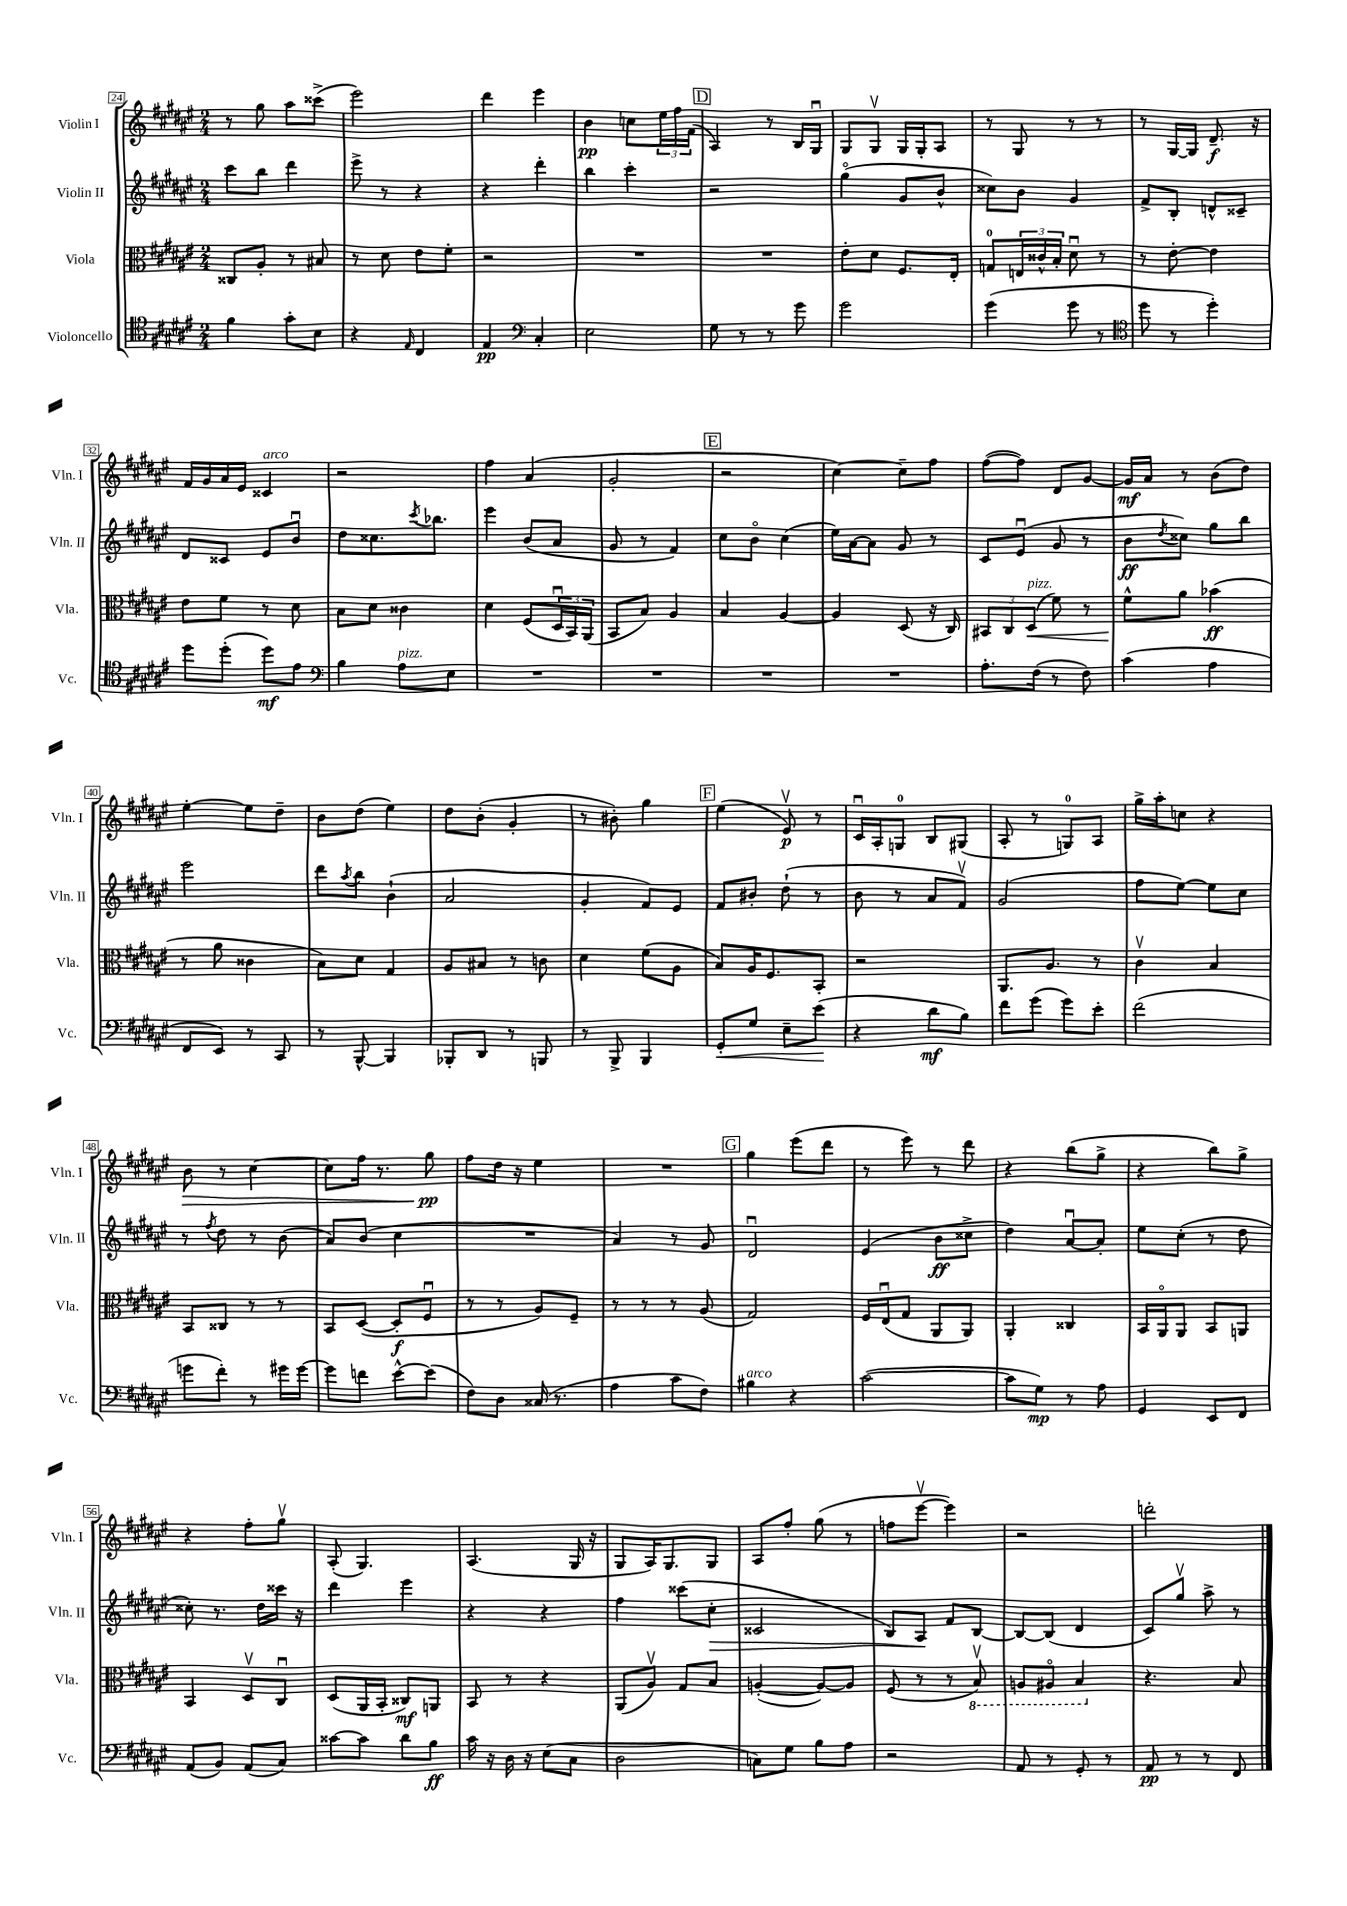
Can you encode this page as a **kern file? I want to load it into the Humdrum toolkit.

**kern	**dynam	**kern	**dynam	**kern	**dynam	**kern	**dynam
*part4	*part4	*part3	*part3	*part2	*part2	*part1	*part1
*staff4	*staff4	*staff3	*staff3	*staff2	*staff2	*staff1	*staff1
*I"Violoncello	*	*I"Viola	*	*I"Violin II	*	*I"Violin I	*
*I'Vc.	*	*I'Vla.	*	*I'Vln. II	*	*I'Vln. I	*
*clefC4	*	*clefC3	*	*clefG2	*	*clefG2	*
*k[f#c#g#d#a#e#]	*	*k[f#c#g#d#a#e#]	*	*k[f#c#g#d#a#e#]	*	*k[f#c#g#d#a#e#]	*
*M2/4	*	*M2/4	*	*M2/4	*	*M2/4	*
=24	=24	=24	=24	=24	=24	=24	=24
4f#\	.	8C##X/L	.	8ccc#\L	.	8r	.
.	.	8A#'/J	.	8bb\J	.	8gg#\	.
8g#'\L	.	8r	.	4ddd#\	.	8aa#\L	.
8B\J	.	8B#X/	.	.	.	(8ccc##X^\J	.
=25	=25	=25	=25	=25	=25	=25	=25
4r	.	8r	.	8eee#^\	.	2eee#\)	.
.	.	8d#\	.	8r	.	.	.
16qqE#/	.	.	.	.	.	.	.
4C#/	.	8e#\L	.	4r	.	.	.
.	.	8f#'\J	.	.	.	.	.
=26	=26	=26	=26	=26	=26	=26	=26
4E#/	pp	2r	.	4r	.	4ddd#\	.
*clefF4	*	*	*	*	*	*	*
4C#'/	.	.	.	4ddd#'\	.	4eee#\	.
=27	=27	=27	=27	=27	=27	=27	=27
2E#\	.	2r	.	4bb\	.	4b\	pp
.	.	.	.	4ccc#'\	.	8ccn\L	.
.	.	.	.	.	.	24ee#\L	.
.	.	.	.	.	.	24ff#\	.
.	.	.	.	.	.	(24f#\JJ	.
!!LO:REH:place=s1:t=D
=28	=28	=28	=28	=28	=28	=28	=28
8G#\	.	2r	.	2r	.	4A#/)	.
8r	.	.	.	.	.	.	.
8r	.	.	.	.	.	8r	.
8g#\	.	.	.	.	.	16B/LL	.
.	.	.	.	.	.	16G#u/JJ	.
=29	=29	=29	=29	=29	=29	=29	=29
2g#\	.	8e#'\L	.	(4gg#\	.	8G#/L	.
.	.	8d#\J	.	.	.	8G#v/J	.
.	.	8.F#/L	.	8g#/L	.	16G#/LL	.
.	.	.	.	.	.	16G#'/J	.
.	.	.	.	8b^^/J	.	8A#/J	.
.	.	16E#'/Jk	.	.	.	.	.
=30	=30	=30	=30	=30	=30	=30	=30
(4g#\	.	8Gn/L	.	8cc##X\L)	.	8r	.
.	.	24En/L	.	8b\J	.	8G#/	.
.	.	24c##X^^/	.	.	.	.	.
.	.	24B'/JJ	.	.	.	.	.
8g#\	.	8d#u\	.	4g#/	.	8r	.
8r	.	8r	.	.	.	8r	.
=31	=31	=31	=31	=31	=31	=31	=31
*clefC4	*	*	*	*	*	*	*
8dd#\	.	8r	.	8f#^/L	.	8r	.
8r	.	[8e#'\	.	8B'/J	.	[16G#/LL	.
.	.	.	.	.	.	16G#/JJ]	.
4dd#'\)	.	4e#\]	.	8dn^^/L	.	8.d#~/	f
.	.	.	.	8c##X~/J	.	.	.
.	.	.	.	.	.	16r	.
!!LO:LB:g=z
=32	=32	=32	=32	=32	=32	=32	=32
8dd#\L	.	8e#\L	.	8d#/L	.	16f#/LL	.
.	.	.	.	.	.	16g#/	.
(8dd#'\J	.	8f#\J	.	8c##X/J	.	16a#/	.
.	.	.	.	.	.	16e#/JJ	.
!	!	!	!	!	!	!LO:TX:a:i:t=arco	!
8dd#\L)	mf	8r	.	8e#/L	.	4c##X/	.
8e#\J	.	8d#\	.	8bu/J	.	.	.
=33	=33	=33	=33	=33	=33	=33	=33
*clefF4	*	*	*	*	*	*	*
4B\	.	8B\L	.	8dd#\L	.	2r	.
.	.	8d#\J	.	8.cc##X\	.	.	.
!LO:TX:a:i:t=pizz.	!	!	!	!	!	!	!
8A#\L	.	4c##X\	.	.	.	.	.
.	.	.	.	8qccc#/	.	.	.
.	.	.	.	8.bb-X\J	.	.	.
8E#\J	.	.	.	.	.	.	.
=34	=34	=34	=34	=34	=34	=34	=34
2r	.	4d#\	.	4eee#\	.	4ff#\	.
.	.	(8F#/L	.	(8b/L	.	(4a#/	.
.	.	24D#u/L	.	8a#/J	.	.	.
.	.	24BB/)	.	.	.	.	.
.	.	(24AA#/JJ	.	.	.	.	.
=35	=35	=35	=35	=35	=35	=35	=35
2r	.	8BB/L	.	8g#/	.	2g#'/	.
.	.	8B/J)	.	8r	.	.	.
.	.	4A#/	.	4f#/)	.	.	.
!!LO:REH:place=s1:t=E
=36	=36	=36	=36	=36	=36	=36	=36
2r	.	4B/	.	8cc#\L	.	2r	.
.	.	.	.	8b\J	.	.	.
.	.	[4A#/	.	(4cc#\	.	.	.
=37	=37	=37	=37	=37	=37	=37	=37
2r	.	4A#/]	.	16ee#\LL)	.	[4cc#\)	.
.	.	.	.	[16a#\J	.	.	.
.	.	.	.	8a#\J]	.	.	.
.	.	(8D#/	.	8g#/	.	8cc#~\L]	.
.	.	16r	.	8r	.	8ff#\J	.
.	.	16C#/)	.	.	.	.	.
=38	=38	=38	=38	=38	=38	=38	=38
8.A#'\L	.	12BB#X/L	.	8c#/L	.	([8ff#\L	.
.	.	12C#/	.	.	.	.	.
.	.	.	.	(8e#u/J	.	8ff#\J])	.
!	!	!LO:TX:a:i:t=pizz.	!	!	!	!	!
!	!	!	!LO:HP:b	!	!	!	!
.	.	(12D#/J	<	.	.	.	.
(16F#\Jk	.	.	.	.	.	.	.
8r	.	8f#\)	.	8g#/	.	8d#/L	.
8F#\)	.	8r	.	8r	.	[8g#/J	.
=39	=39	=39	=39	=39	=39	=39	=39
(4c#\	.	8f#^^\L	.	8b\L	ff	16g#/LL]	mf
.	.	.	.	.	.	16a#/JJ	.
.	.	.	.	8qdd#/	.	.	.
.	.	8a#\J	[	8cc##X\J)	.	8r	.
4A#\	.	(4b-X\	ff	8gg#\L	.	(8b\L	.
.	.	.	.	8bb\J	.	8dd#\J)	.
!!LO:LB:g=z
=40	=40	=40	=40	=40	=40	=40	=40
8FF#/L	.	8r	.	2eee#\	.	[4ee#'\	.
8EE#/J)	.	8a#\	.	.	.	.	.
8r	.	4c##X\	.	.	.	8ee#\L]	.
8CC#/	.	.	.	.	.	8dd#~\J	.
=41	=41	=41	=41	=41	=41	=41	=41
8r	.	8B\L)	.	8ddd#\L	.	8b\L	.
.	.	.	.	8qaa#/	.	.	.
[8BBB^^/	.	8d#\J	.	8bb\J	.	(8dd#\J	.
4BBB/]	.	4G#/	.	(4b`\	.	4ee#\)	.
=42	=42	=42	=42	=42	=42	=42	=42
8BBB-X'/L	.	8A#/L	.	2a#/	.	8dd#\L	.
8DD#/J	.	8B#X/J	.	.	.	(8b'\J	.
8r	.	8r	.	.	.	4g#'/	.
8BBBn/	.	8cn\	.	.	.	.	.
=43	=43	=43	=43	=43	=43	=43	=43
8r	.	4d#\	.	4g#'/	.	8r	.
8BBB^/	.	.	.	.	.	8b#X'\)	.
4BBB/	.	(8f#\L	.	8f#/L)	.	4gg#\	.
.	.	8A#\J	.	8e#/J	.	.	.
!!LO:REH:place=s1:t=F
=44	=44	=44	=44	=44	=44	=44	=44
!	!LO:HP:b	!	!	!	!	!	!
8GG#'/L	<	8B/L)	.	8f#/L	.	(4ee#\	.
8G#/J	.	16A#/K	.	8b#X'/J	.	.	.
.	.	8.F#/	.	.	.	.	.
8E#~\L	.	.	.	(8dd#`\	.	8e#v/)	p
(8e#\J	.	8BB'/J	.	8r	.	8r	.
.	[	.	.	.	.	.	.
=45	=45	=45	=45	=45	=45	=45	=45
4r	.	2r	.	8b\	.	16c#u/LL	.
.	.	.	.	.	.	16A#'/J	.
.	.	.	.	8r	.	8Gn/J	.
8d#\L	mf	.	.	8a#/L	.	8B/L	.
8B\J)	.	.	.	8f#v/J)	.	(8G#X/J	.
=46	=46	=46	=46	=46	=46	=46	=46
8f#\L	.	8.AA#/L	.	(2g#/	.	8A#'/	.
(8g#\J	.	.	.	.	.	8r	.
.	.	8.A#/J	.	.	.	.	.
8g#\L)	.	.	.	.	.	8Gn/L)	.
8e#'\J	.	8r	.	.	.	8A#/J	.
=47	=47	=47	=47	=47	=47	=47	=47
(2f#\	.	4c#v\	.	8ff#\L	.	16gg#^\LL	.
.	.	.	.	.	.	16aa#'\J	.
.	.	.	.	[8ee#\J)	.	8ccn\J	.
.	.	4B/	.	8ee#\L]	.	4r	.
.	.	.	.	8cc#\J	.	.	.
!!LO:LB:g=z
=48	=48	=48	=48	=48	=48	=48	=48
!	!	!	!	!	!	!	!LO:HP:b
8gn\L	.	8BB/L	.	8r	.	8b\	>
.	.	.	.	8qff#/	.	.	.
8f#'\J)	.	8C##X/J	.	8dd#\	.	8r	.
8r	.	8r	.	8r	.	[4cc#\	.
16g#X\LL	.	8r	.	(8b\	.	.	.
[16g#\JJ	.	.	.	.	.	.	.
=49	=49	=49	=49	=49	=49	=49	=49
8g#\L]	.	8BB/L	.	8a#/L)	.	8cc#\L]	.
8fn\J	.	([8D#/J	.	(8b/J	.	16ff#\Jk	.
.	.	.	.	.	.	8.r	.
[8e#^^\L	.	8D#'/L]	f	4cc#\	.	.	.
(8e#\J]	.	8F#u/J	.	.	.	8gg#\	pp
.	.	.	.	.	.	.	]
=50	=50	=50	=50	=50	=50	=50	=50
8F#\L)	.	8r	.	2r	.	8ff#\L	.
8D#\J	.	8r	.	.	.	16dd#\Jk	.
.	.	.	.	.	.	16r	.
(16C##X/	.	8A#/L)	.	.	.	4ee#\	.
8.r	.	.	.	.	.	.	.
.	.	8F#~/J	.	.	.	.	.
=51	=51	=51	=51	=51	=51	=51	=51
4A#\	.	8r	.	4a#/)	.	2r	.
.	.	8r	.	.	.	.	.
8c#\L	.	8r	.	8r	.	.	.
8F#\J)	.	(8A#/	.	8g#/	.	.	.
!!LO:REH:place=s1:t=G
=52	=52	=52	=52	=52	=52	=52	=52
!LO:TX:a:i:t=arco	!	!	!	!	!	!	!
4B#X\	.	2G#/)	.	2d#u/	.	4gg#\	.
4r	.	.	.	.	.	(8eee#\L	.
.	.	.	.	.	.	8ddd#\J	.
=53	=53	=53	=53	=53	=53	=53	=53
([2c#\	.	16F#/LL	.	(4e#/	.	8r	.
.	.	(16E#u/J	.	.	.	.	.
.	.	8G#/J	.	.	.	8eee#\)	.
.	.	8AA#/L	.	8b\L	ff	8r	.
.	.	8AA#/J)	.	8cc##X^\J	.	8ddd#\	.
=54	=54	=54	=54	=54	=54	=54	=54
8c#\L]	.	4AA#'/	.	4dd#\)	.	4r	.
8G#\J)	mp	.	.	.	.	.	.
8r	.	4C##X/	.	[8a#u/L	.	(8bb\L	.
8A#\	.	.	.	8a#'/J]	.	8gg#^\J	.
=55	=55	=55	=55	=55	=55	=55	=55
4GG#/	.	16BB/LL	.	8ee#\L	.	4r	.
.	.	16AA#/J	.	.	.	.	.
.	.	8AA#/J	.	(8cc#'\J	.	.	.
8EE#/L	.	8BB/L	.	8r	.	8bb\L)	.
8FF#/J	.	8AAn/J	.	8dd#\	.	8gg#^\J	.
!!LO:LB:g=z
=56	=56	=56	=56	=56	=56	=56	=56
(8AA#/L	.	4BB/	.	8cc##X'\)	.	4r	.
8BB/J)	.	.	.	8.r	.	.	.
(8AA#/L	.	8D#v/L	.	.	.	8ff#'\L	.
.	.	.	.	16dd#\LL	.	.	.
8C#/J)	.	8C#u/J	.	16ccc##X\JJ	.	8gg#v\J	.
.	.	.	.	16r	.	.	.
=57	=57	=57	=57	=57	=57	=57	=57
[8c##X\L	.	(8D#/L	.	4ddd#\	.	(8A#'/	.
8c##\J]	.	16AA#/L	.	.	.	4.G#/)	.
.	.	16BB'/JJ	.	.	.	.	.
8d#\L	.	8C##X/L)	mf	4eee#\	.	.	.
8B\J	ff	8AAn/J	.	.	.	.	.
=58	=58	=58	=58	=58	=58	=58	=58
16c#\	.	8BB/	.	4r	.	(4.A#/	.
16r	.	.	.	.	.	.	.
16D#\	.	8r	.	.	.	.	.
16r	.	.	.	.	.	.	.
(8E#\L	.	4r	.	4r	.	.	.
8C#\J	.	.	.	.	.	16G#/	.
.	.	.	.	.	.	16r	.
=59	=59	=59	=59	=59	=59	=59	=59
2D#\	.	(8AA#/L	.	4ff#\	.	8G#/L	.
.	.	8A#v/J)	.	.	.	16A#/K)	.
.	.	.	.	.	.	8.G#/	.
.	.	8G#/L	.	(8ccc##X\L	.	.	.
!	!	!	!	!	!LO:HP:b	!	!
.	.	8B/J	.	8cc#'\J	>	8G#/J	.
=60	=60	=60	=60	=60	=60	=60	=60
8Cn\L)	.	([4An'/	.	2c##X/	.	8A#/L	.
8G#\J	.	.	.	.	.	8ff#'/J	.
8B\L	.	8A/L_)	.	.	.	(8gg#\	.
8A#\J	.	8A/J]	.	.	.	8r	.
=61	=61	=61	=61	=61	=61	=61	=61
2r	.	(8F#/	.	8B/L)	.	8ffn\L	.
.	.	8r	.	8A#/J	.	[8eee#v\J	.
.	.	8r	.	8f#/L	]	4eee#\])	.
*	*	*8ba	*	*	*	*	*
.	.	8BBv/)	.	[8B/J	.	.	.
=62	=62	=62	=62	=62	=62	=62	=62
8AA#/	.	8AAn/L	.	8B/L_	.	2r	.
8r	.	8AA#X/J	.	(8B/J]	.	.	.
8GG#'/	.	4BB/	.	4d#/	.	.	.
8r	.	.	.	.	.	.	.
=63	=63	=63	=63	=63	=63	=63	=63
*	*	*X8ba	*	*	*	*	*
8AA#/	pp	4.r	.	8c#/L)	.	2dddn'\	.
8r	.	.	.	8gg#v/J	.	.	.
8r	.	.	.	8aa#^\	.	.	.
8FF#/	.	8B/	.	8r	.	.	.
==	==	==	==	==	==	==	==
*-	*-	*-	*-	*-	*-	*-	*-
